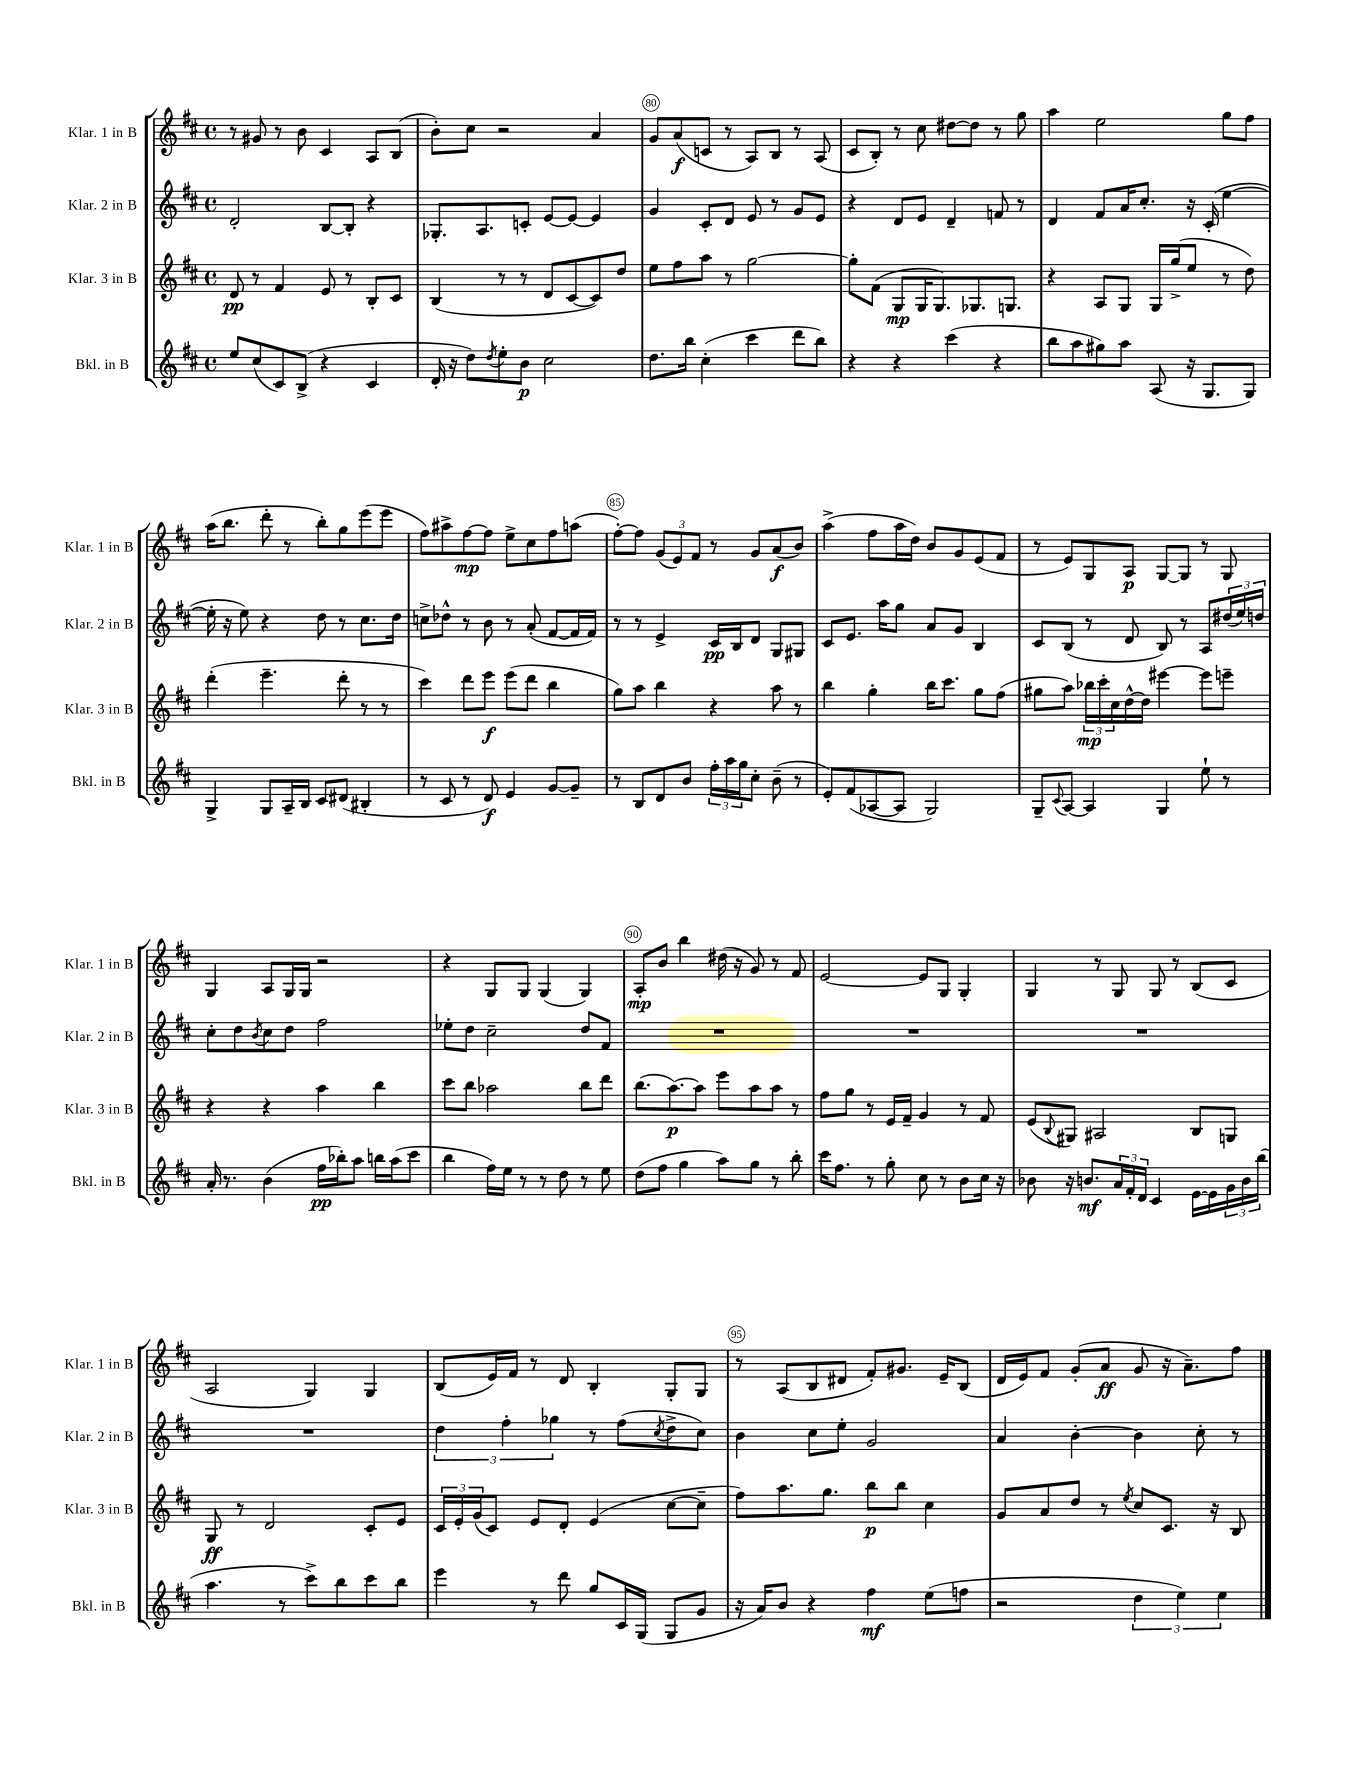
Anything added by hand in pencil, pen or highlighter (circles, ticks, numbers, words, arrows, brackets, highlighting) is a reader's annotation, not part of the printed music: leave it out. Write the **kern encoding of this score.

**kern	**kern	**kern	**kern
*staff4	*staff3	*staff2	*staff1
*clefG2	*clefG2	*clefG2	*clefG2
*k[f#c#]	*k[f#c#]	*k[f#c#]	*k[f#c#]
*M4/4	*M4/4	*M4/4	*M4/4
*met(c)	*met(c)	*met(c)	*met(c)
8ee	8d	2d'	8r
(8cc#	8r	.	8g#
8c#)	4f#	.	8r
(8B^	.	.	8b
4r	8e	[8B	4c#
.	8r	8B']	.
4c#	8B'	4r	8A
.	8c#	.	(8B
=	=	=	=
16d'	(4B	8.G-'	8b')
16r	.	.	.
8dd)	.	.	8cc#
.	.	8.A	.
8qdd	.	.	.
8ee'	8r	.	2r
8b	8r	8c'	.
2cc#	8d	[8e	.
.	[8c#	8e_	.
.	8c#])	4e]	4a
.	8dd	.	.
=	=	=	=
8.dd	8ee	4g	8g
.	8ff#	.	(8a
16bb	.	.	.
(4cc#'	8aa	8c#'	8c
.	8r	8d	8r
4ccc#	[2gg	8e	8A)
.	.	8r	8B
8ddd	.	8g	8r
8bb)	.	8e	(8A
=	=	=	=
4r	8gg']	4r	8c#
.	(8f#	.	8B')
4r	8G	8d	8r
.	16G	8e	8cc#
.	8.G)	.	.
(4ccc#	.	4d~	[8dd#
.	8.G-	.	8dd#]
4r	.	8f	8r
.	8.G	.	.
.	.	8r	8gg
=	=	=	=
8bb	4r	4d	4aa
8aa	.	.	.
8gg#)	8A	8f#	2ee
8aa	8G	16a	.
.	.	8.cc#'	.
(8A	16G	.	.
.	(16gg^	.	.
16r	8ee	16r	.
8.G	.	(16c#'	.
.	8r	[4ee	8gg
8G)	8dd)	.	8ff#
=	=	=	=
4G^	(4ddd'	16ee']	(16aa
.	.	16r	8.bb
.	.	8ee)	.
8G	4.eee~	4r	8ddd'
16A~	.	.	8r
16B	.	.	.
8c#	.	8dd	8bb')
(8d#	8ddd'	8r	8gg
4B#'	8r	8.cc#	(8eee
.	8r	.	8eee
.	.	16dd	.
=	=	=	=
8r	4ccc#)	8cc^	8ff#)
8c#	.	8dd-^^	8aa#^
8r	8ddd	8r	[8ff#
8d)	8eee	8b	8ff#]
4e	(8eee	8r	8ee^
.	8ddd	(8a'	8cc#
[8g	4bb	[8f#	8ff#
8g~]	.	16f#]	(8aa
.	.	16f#)	.
=	=	=	=
8r	8gg)	8r	[8ff#')
8B	8aa	8r	8ff#]
8d	4bb	4e^	(12g
.	.	.	12e)
8b	.	.	.
.	.	.	12f#
24ff#'	4r	16c#	8r
24aa	.	.	.
.	.	16B	.
24gg	.	.	.
8cc#'	.	8d	8g
(8b~	8aa	8G	(8a
8r	8r	8G#	8b)
=	=	=	=
8e')	4bb	8c#	(4aa^
(8f#	.	8.e	.
[8A-	4gg'	.	8ff#
.	.	16aa	.
8A-]	.	8gg	16aa
.	.	.	16dd)
2G)	16bb	8a	8b
.	8.ccc#	.	.
.	.	8g	8g
.	8gg	4B	(8e
.	(8ff#	.	8f#
=	=	=	=
8G~	8gg#	8c#	8r
8qqc#	.	.	.
[8A	8aa)	(8B	8e)
4A]	24bb-	8r	8G
.	24ccc#'	.	.
.	24cc#	.	.
.	[16dd^^	8d	8A
.	16dd]	.	.
4G	[4eee#	8B)	[8G
.	.	8r	8G]
8ee`	8eee#]	8A	8r
8r	8eee~	(24dd#	8G
.	.	24ee)	.
.	.	24dd	.
=	=	=	=
16a'	4r	8cc#'	4G
8.r	.	.	.
.	.	8dd	.
.	.	8qb	.
(4b	4r	8cc#	8A
.	.	8dd	16G
.	.	.	16G
16ff#	4aa	2ff#	2r
16bb-')	.	.	.
8aa	.	.	.
16bb	4bb	.	.
(16aa	.	.	.
8ccc#	.	.	.
=	=	=	=
4bb	8ccc#	8ee-'	4r
.	8bb	8dd	.
16ff#)	2aa-	2cc#~	8G
16ee	.	.	.
8r	.	.	8G
8r	.	.	(4G
8dd	.	.	.
8r	8bb	8dd	4G)
8ee	8ddd	8f#	.
=	=	=	=
(8dd	(8.bb	1r	8A'
8ff#	.	.	8b
.	[8.aa)	.	.
4gg	.	.	4bb
.	8aa]	.	.
8aa)	8eee	.	(16dd#
.	.	.	16r
8gg	8aa	.	8g)
8r	8aa	.	8r
8bb'	8r	.	8f#
=	=	=	=
16ccc#	8ff#	1r	[2e
8.ff#	.	.	.
.	8gg	.	.
8r	8r	.	.
8gg'	16e	.	.
.	16f#~	.	.
8cc#	4g	.	8e]
8r	.	.	8G
8b	8r	.	4G'
16cc#	8f#	.	.
16r	.	.	.
=	=	=	=
8b-	(8e	1r	4G
.	8qqB	.	.
16r	8G#)	.	.
8.b	.	.	.
.	2A#	.	8r
24a	.	.	8G
24f#'	.	.	.
24d	.	.	.
4c#	.	.	8G
.	.	.	8r
[16e	8B	.	(8B
16e]	.	.	.
24g	8G	.	8c#
24b	.	.	.
(24bb	.	.	.
=	=	=	=
4.aa	8G	1r	2A
.	8r	.	.
.	2d	.	.
8r	.	.	.
8ccc#^)	.	.	4G)
8bb	.	.	.
8ccc#	8c#'	.	4G
8bb	8e	.	.
=	=	=	=
4eee	24c#	6dd	(8B
.	24e'	.	.
.	(24g	.	.
.	8c#)	.	16e)
.	.	6ff#'	.
.	.	.	16f#
8r	8e	.	8r
.	.	6gg-	.
8ddd	8d'	.	8d
8gg	(4e	8r	4B'
16c#	.	(8ff#	.
(16G	.	.	.
.	.	8qcc#	.
8G	[8cc#	8dd^	8G'
8g	8cc#~]	8cc#)	8G
=	=	=	=
16r	8ff#)	4b	8r
16a)	.	.	.
8b	8.aa	.	(8A
4r	.	8cc#	8B
.	8.gg	.	.
.	.	8ee'	8d#
4ff#	8bb	2g	8f#')
.	8bb	.	8.g#
(8ee	4cc#	.	.
.	.	.	16e~
8ff	.	.	(8B
=	=	=	=
2r	8g	4a	16d
.	.	.	16e)
.	8a	.	8f#
.	8dd	[4b'	(8g'
.	8r	.	8a
.	8qee	.	.
6dd	8cc#	4b]	8g
.	8.c#	.	16r
6ee)	.	.	.
.	.	.	8.a~)
.	.	8cc#'	.
.	16r	.	.
6ee	.	.	.
.	8B	8r	8ff#
==	==	==	==
*-	*-	*-	*-
